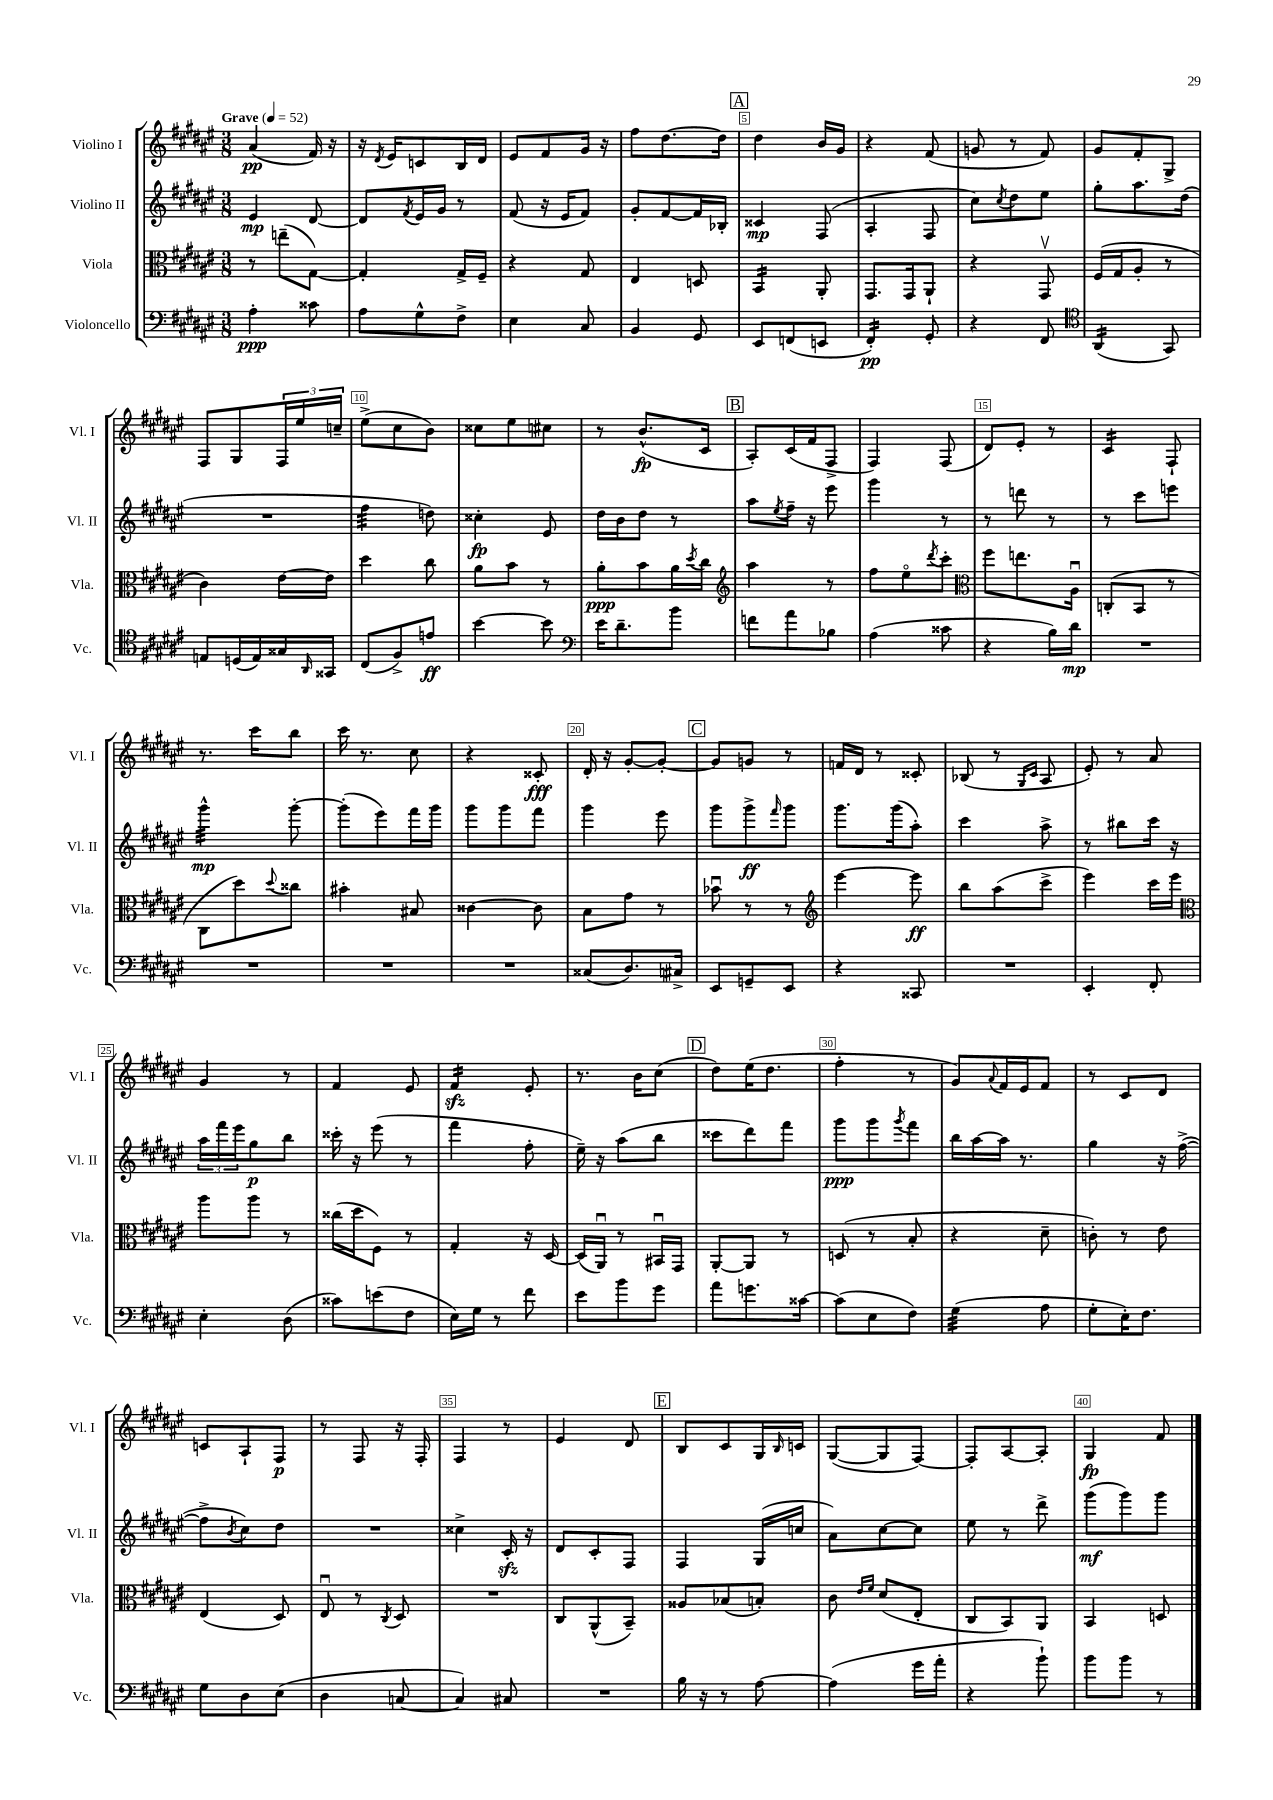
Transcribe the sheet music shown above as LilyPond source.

<<
\new StaffGroup <<
\new Staff = "s0" \with { instrumentName = "Violino I" shortInstrumentName = "Vl. I" } {
    \clef treble \key fis \major \numericTimeSignature \time 3/8 \tempo "Grave" 4 = 52
    ais'4\pp( fis'16) r16 |
    r16 \acciaccatura { dis'8 } eis'16 c'8 b16 dis'16 |
    eis'8 fis'8 gis'16 r16 |
    fis''8 dis''8.~ dis''16 |
    \mark \markup { \box "A" } dis''4 b'16 gis'16 |
    r4 fis'8( |
    g'8 r8 fis'8) |
    gis'8 fis'8-. gis8-> |
    fis8 gis8 \tuplet 3/2 { fis16 eis''16 c''16-- } |
    eis''8->( cis''8 b'8) |
    cisis''8 eis''8 cis''8 |
    r8 b'8.-^\fp( cis'16 |
    \mark \markup { \box "B" } ais8-.) cis'16( fis'16 fis8-> |
    fis4) fis8( |
    dis'8) eis'8-. r8 |
    cis'4:16 fis8-! |
    r8. cis'''16 b''8 |
    cis'''16 r8. cis''8 |
    r4 cisis'8-.\fff |
    dis'16-. r16 gis'8~-. gis'8~-. |
    \mark \markup { \box "C" } gis'8 g'8 r8 |
    f'16 dis'16 r8 cisis'8-. |
    bes8( r8 \grace { gis16 cis'16 } ais8 |
    eis'8-.) r8 ais'8 |
    gis'4 r8 |
    fis'4 eis'8 |
    fis'4:16\sfz eis'8-. |
    r8. b'16 cis''8( |
    \mark \markup { \box "D" } dis''8) eis''16( dis''8. |
    fis''4-. r8 |
    gis'8) \appoggiatura { ais'8 } fis'16 eis'16 fis'8 |
    r8 cis'8 dis'8 |
    c'8 ais8-! fis8\p |
    r8 fis8 r16 fis16-. |
    fis4 r8 |
    eis'4 dis'8 |
    \mark \markup { \box "E" } b8 cis'8 gis16 \grace { b16 } c'16 |
    gis8~( gis8 fis8~) |
    fis8-. ais8~ ais8-. |
    gis4\fp fis'8 \bar "|." |
}
\new Staff = "s1" \with { instrumentName = "Violino II" shortInstrumentName = "Vl. II" } {
    \clef treble \key fis \major \numericTimeSignature \time 3/8
    eis'4\mp dis'8~ |
    dis'8 \acciaccatura { fis'8 } eis'16 gis'16 r8 |
    fis'8( r16 eis'16 fis'8) |
    gis'8-. fis'8~ fis'16 bes16-. |
    \mark \markup { \box "A" } cisis'4\mp fis8( |
    ais4-. fis8 |
    cis''8) \acciaccatura { cis''8 } dis''8 eis''8 |
    gis''8-. ais''8. dis''16( |
    R4. |
    fis''4:32 d''8) |
    cisis''4-.\fp eis'8 |
    dis''16 b'16 dis''8 r8 |
    \mark \markup { \box "B" } ais''8 \acciaccatura { eis''8 } fis''16-- r16 eis'''8 |
    gis'''4 r8 |
    r8 d'''8 r8 |
    r8 cis'''8 e'''8 |
    gis'''4:32-^\mp gis'''8~-. |
    gis'''8-.( eis'''8) fis'''16 gis'''16 |
    gis'''8 gis'''8 fis'''8 |
    gis'''4 eis'''8 |
    \mark \markup { \box "C" } gis'''8 gis'''8->\ff \grace { fis'''16 } gis'''8 |
    gis'''8. gis'''16( ais''8-.) |
    cis'''4 ais''8-> |
    r8 bis''8 cis'''16 r16 |
    \tuplet 3/2 { ais''16 fis'''16 eis'''16 } gis''8\p b''8 |
    cisis'''16-. r16 eis'''8( r8 |
    fis'''4 fis''8-. |
    eis''16--) r16 ais''8( b''8 |
    \mark \markup { \box "D" } cisis'''8 dis'''8) fis'''8 |
    gis'''8\ppp gis'''8 \acciaccatura { gis'''8 } fis'''8 |
    b''16 ais''16~ ais''16 r8. |
    gis''4 r16 fis''16~->( |
    fis''8-> \acciaccatura { b'8 } cis''8) dis''8 |
    R4. |
    cisis''4-> cis'16-.\sfz r16 |
    dis'8 cis'8-. fis8 |
    \mark \markup { \box "E" } fis4 gis16( c''16 |
    ais'8) cis''8~ cis''8 |
    eis''8 r8 dis'''8-> |
    gis'''8\mf( gis'''8) gis'''8 \bar "|." |
}
\new Staff = "s2" \with { instrumentName = "Viola" shortInstrumentName = "Vla." } {
    \clef alto \key fis \major \numericTimeSignature \time 3/8
    r8 e''8--( gis8~) |
    gis4-. gis16-> fis16-- |
    r4 gis8 |
    eis4 d8 |
    \mark \markup { \box "A" } b,4:16 ais,8-. |
    gis,8. gis,16 ais,8-! |
    r4 gis,8\upbow |
    fis16( gis16 ais8-. r8 |
    cis'4) eis'16~ eis'16 |
    dis''4 cis''8 |
    ais'8 b'8 r8 |
    ais'8-.\ppp b'8 ais'16 \acciaccatura { dis''8 } cis''16 |
    \mark \markup { \box "B" } \clef treble ais''4 r8 |
    fis''8 eis''8\flageolet \acciaccatura { dis'''8 } cis'''8-. |
    \clef alto fis''8 e''8. ais16\downbow |
    c8-.( b,8 r8 |
    cis8 dis''8) \appoggiatura { dis''8 } cisis''8 |
    bis'4-. bis8 |
    cisis'4~ cisis'8 |
    b8 gis'8 r8 |
    \mark \markup { \box "C" } bes'8\downbow r8 r8 |
    \clef treble eis'''4~ eis'''8\ff |
    b''8 ais''8( cis'''8-> |
    eis'''4) cis'''16 eis'''16 |
    \clef alto ais''8 ais''8 r8 |
    cisis''16( dis''16 fis8) r8 |
    gis4-. r16 dis16~ |
    dis16( ais,16\downbow) r8 bis,16\downbow gis,16 |
    \mark \markup { \box "D" } ais,8~-. ais,8 r8 |
    d8( r8 b8-. |
    r4 dis'8-- |
    c'8-.) r8 eis'8 |
    eis4( dis8) |
    eis8\downbow r8 \acciaccatura { cis8 } dis8 |
    R4. |
    cis8 ais,8-^( b,8--) |
    \mark \markup { \box "E" } aisis8 bes8( b8-.) |
    cis'8 \grace { eis'16 fis'16 } dis'8( eis8-. |
    cis8 b,8) ais,8 |
    b,4 d8 \bar "|." |
}
\new Staff = "s3" \with { instrumentName = "Violoncello" shortInstrumentName = "Vc." } {
    \clef bass \key fis \major \numericTimeSignature \time 3/8
    ais4-.\ppp cisis'8 |
    ais8 gis8-^ fis8-> |
    eis4 cis8 |
    b,4 gis,8 |
    \mark \markup { \box "A" } eis,8 f,8( e,8 |
    fis,4:16-.\pp) gis,8-. |
    r4 fis,8 |
    \clef tenor ais,4:16( gis,8) |
    e8 d16( e16) gisis16 \grace { ais,16 } gisis,16 |
    cis8( fis8->) e'8\ff |
    b'4~ b'8 |
    \clef bass eis'16 dis'8.-- b'8 |
    \mark \markup { \box "B" } f'8 ais'8 bes8 |
    ais4( cisis'8 |
    r4 b16) dis'16\mp |
    R4. |
    R4. |
    R4. |
    R4. |
    cisis8( dis8.) cis16-> |
    \mark \markup { \box "C" } eis,8 g,8-- eis,8 |
    r4 cisis,8 |
    R4. |
    eis,4-. fis,8-. |
    eis4-. dis8( |
    cisis'8) e'8( fis8 |
    eis16) gis16 r8 fis'8 |
    eis'8 b'8 gis'8 |
    \mark \markup { \box "D" } ais'8 g'8. cisis'16~ |
    cisis'8( eis8 fis8) |
    gis4:32( ais8 |
    gis8-. eis16-.) fis8. |
    gis8 dis8 eis8( |
    dis4 c8~ |
    c4) cis8 |
    R4. |
    \mark \markup { \box "E" } b16 r16 r8 ais8~ |
    ais4( gis'16 ais'16-. |
    r4 b'8-!) |
    b'8 b'8 r8 \bar "|." |
}
>>
>>
\layout { \context { \Score \override BarNumber.break-visibility = ##(#f #t #t) barNumberVisibility = #(every-nth-bar-number-visible 5) \override BarNumber.stencil = #(make-stencil-boxer 0.1 0.3 ly:text-interface::print) } }
